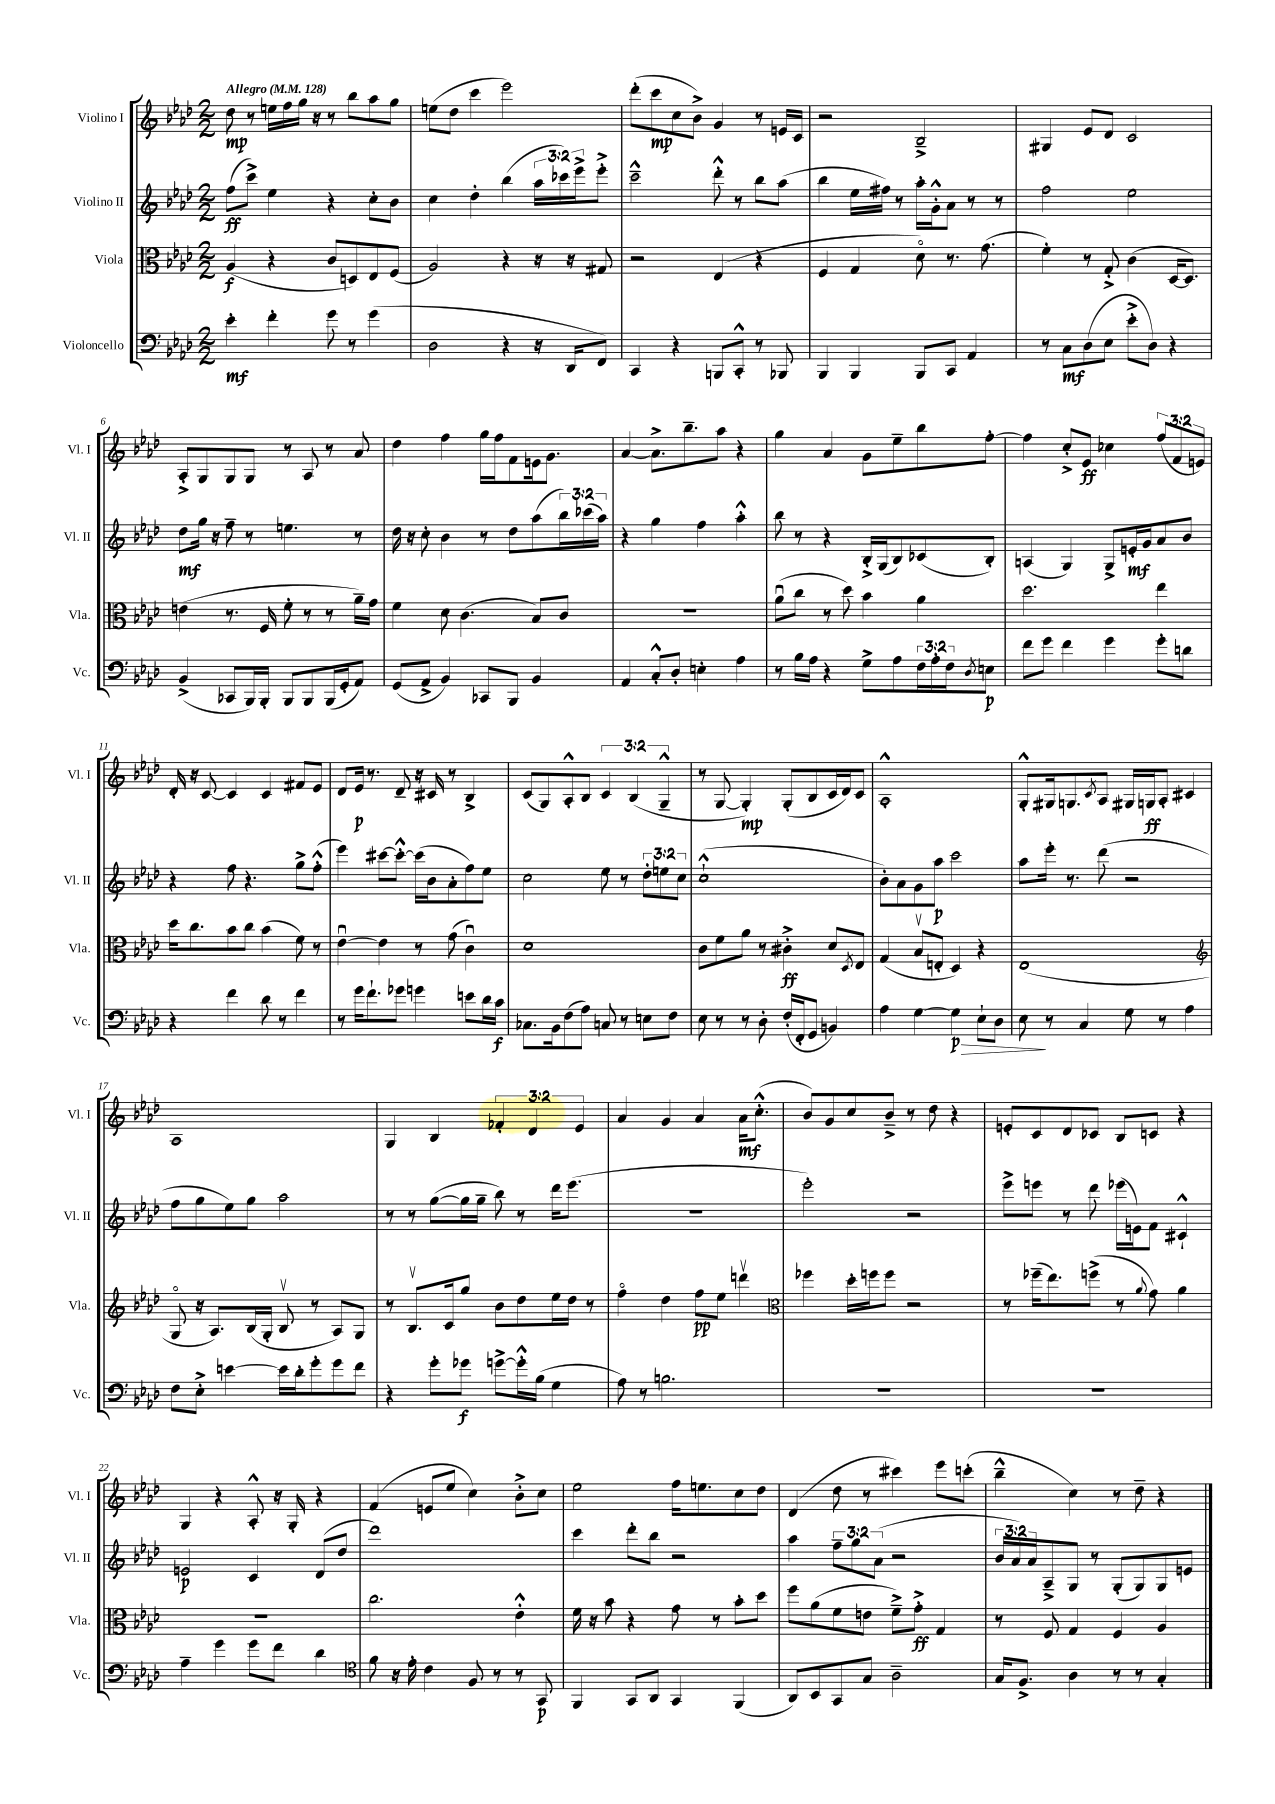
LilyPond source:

<<
\new StaffGroup <<
\new Staff = "s0" \with { instrumentName = "Violino I" shortInstrumentName = "Vl. I" } {
    \clef treble \key aes \major \numericTimeSignature \time 2/2 \override Staff.TupletNumber.text = #tuplet-number::calc-fraction-text \tempo "Allegro" 4 = 128
    des''8\mp r8 e''16 f''16 g''16 r16 r8 bes''8 aes''8 g''8 |
    e''8( des''8 c'''4 ees'''2) |
    des'''8-.( c'''8\mp c''8 bes'8->) g'4 r8 e'16 c'16 |
    r2 bes2---> |
    gis4 ees'8 des'8 c'2 |
    aes8-.-> g8 g8 g8 r8 aes8 r8 aes'8 |
    des''4 f''4 g''16 f''16 f'8 e'16 g'8. |
    aes'4~ aes'8.-> bes''8.-- aes''8 r4 |
    g''4 aes'4 g'8 ees''8-- bes''8 f''8~-. |
    f''4 c''8-.-> ees'8\ff ces''4 \tuplet 3/2 { f''8( f'8 e'8) } |
    des'16-. r16 c'8~ c'4 c'4 fis'8 ees'8 |
    des'8 ees'16\p r8. des'8-- r16 cis'16 r8 bes4-> |
    c'8( g8) aes8-.-^ bes8 \tuplet 3/2 { c'4 bes4( g4---^ } |
    r8 g8~ g4-.\mp) g8-.( bes8 c'16 des'16) c'8 |
    aes1-.-^ |
    g8-.-^ gis16 g8. \acciaccatura { c'8 } aes8 gis16 g16\ff aes8-. cis'4 |
    aes1 |
    g4 bes4 \tuplet 3/2 { fes'4-. des'4 ees'4 } |
    aes'4 g'4 aes'4 aes'16\mf c''8.-.-^( |
    bes'8) g'8 c''8 bes'8---> r8 des''8 r4 |
    e'8-. c'8 des'8 ces'8 bes8 c'8 r4 |
    g4 r4 aes8-.-^ r16 g16-. r4 |
    f'4( e'8 ees''8 c''4) bes'8-.-> c''8 |
    ees''2 f''16 e''8. c''8 des''8 |
    des'4( des''8 r8 cis'''4) ees'''8 c'''8-.( |
    bes''4---^ c''4) r8 des''8-- r4 \bar "|." |
}
\new Staff = "s1" \with { instrumentName = "Violino II" shortInstrumentName = "Vl. II" } {
    \clef treble \key aes \major \numericTimeSignature \time 2/2 \override Staff.TupletNumber.text = #tuplet-number::calc-fraction-text
    f''8\ff( c'''8->) ees''4 r4 c''8-. bes'8 |
    c''4 des''4-. bes''4( \tuplet 3/2 { aes''16 ces'''16) ees'''16-> } ees'''8-.-> |
    c'''2---^ des'''8-.-^ r8 bes''8 aes''8( |
    bes''4 ees''16 fis''16) r8 aes''16-. g'16-.-^ aes'8 r8 r8 |
    f''2 ees''2 |
    des''8\mf g''16 r16 f''8-- r8 e''4. r8 |
    des''16 r16 c''8-. bes'4 r8 des''8 aes''8( \tuplet 3/2 { bes''16) ces'''16( aes''16) } |
    r4 g''4 f''4 aes''4-.-^ |
    bes''8 r8 r4 bes16-.-> g16( bes8) ces'8( bes8-.) |
    a4( g4) g8-> e'16-.\mf g'16 aes'8 bes'8 |
    r4 f''8 r4. g''8-> f''8-.-^( |
    ees'''4) cis'''8~ cis'''8~-.-^ cis'''16( bes'16 aes'8-. f''8) ees''8 |
    c''2 ees''8 r8 \tuplet 3/2 { des''8-. e''8 c''8 } |
    c''1-!-^( |
    bes'8-.) aes'8 g'8 aes''8\p c'''2 |
    aes''8 ees'''16-. r8. des'''8( r2 |
    f''8 g''8 ees''8) g''8 aes''2 |
    r8 r8 g''8~( g''16 g''16-- bes''8) r8 des'''16 ees'''8.( |
    r1 |
    ees'''2-.) r2 |
    ees'''8-> e'''8 r8 des'''8 ees'''16( e'16) f'8 cis'4-!-^ |
    e'2\p c'4 des'8( des''8 |
    des'''1) |
    c'''4 des'''8-. bes''8 r2 |
    aes''4 \tuplet 3/2 { f''8-- g''8 aes'8( } r2 |
    \tuplet 3/2 { bes'16 aes'16) aes'16 } aes8---> g8 r8 g8-.( g8) g8 e'8 \bar "|." |
}
\new Staff = "s2" \with { instrumentName = "Viola" shortInstrumentName = "Vla." } {
    \clef alto \key aes \major \numericTimeSignature \time 2/2
    aes4\f( r4 c'8 d8) ees8 f8( |
    aes2) r4 r16 r16 gis8 |
    r2 ees4( r4 |
    f4 g4 des'8\flageolet) r8. g'8.( |
    f'4-.) r8 g8-.-> c'4( des16~ des8.) |
    e'4( r8. f16 f'8-. r8 r8 aes'16--) g'16 |
    f'4 des'8 c'4.( bes8) c'8 |
    R1 |
    aes'8\downbow( c''8 r8 des''8) bes'4 aes'4 |
    des''2. ees''4 |
    des''16 c''8. bes'8 c''8 bes'4( f'8) r8 |
    ees'4~\downbow ees'4 r8 g'8( c'4\downbow) |
    des'1 |
    c'8 f'8 aes'8 r8 cis'4-.->\ff des'8 \acciaccatura { des8 } ees8 |
    g4( bes8\upbow e8-. des4) r4 |
    ees1( |
    \clef treble g8\flageolet r16 aes8.) bes16( g16-. bes8\upbow r8 aes8) g8 |
    r8 bes8.\upbow c'16 g''8 bes'8 des''8 ees''16 des''16 r8 |
    f''4\flageolet des''4 f''8\pp ees''8 d'''4\upbow |
    \clef alto fes''4 des''16-. f''16 f''8 r2 |
    r8 fes''16--( ees''8.) f''8->( r8 \appoggiatura { aes'8 } g'8) aes'4 |
    r1 |
    c''2. ees'4-.-^ |
    f'16 r16 bes'8 r4 g'8 r8 bes'8-. des''8 |
    f''8 aes'8( f'8 e'8 f'8--->) g'8-.->\ff g4 |
    r8 f8 g4 f4 aes4 \bar "|." |
}
\new Staff = "s3" \with { instrumentName = "Violoncello" shortInstrumentName = "Vc." } {
    \clef bass \key aes \major \numericTimeSignature \time 2/2 \override Staff.TupletNumber.text = #tuplet-number::calc-fraction-text
    ees'4-.\mf f'4-. g'8 r8 g'4( |
    des2 r4 r16 des,16 f,8) |
    c,4 r4 b,,8 c,8-.-^ r8 bes,,8 |
    bes,,4 bes,,4 bes,,8 c,8 aes,4 |
    r8 c8\mf des8( ees8 ees'8-.-> des8) r4 |
    bes,4->( ces,8 bes,,16) bes,,16-. bes,,8 bes,,8 bes,,16( g,16-. aes,8) |
    g,8( aes,8-> bes,4) ces,8 bes,,8 bes,4 |
    aes,4 c8-.-^ des8-. e4-. aes4 |
    r8 bes16 aes16 r4 g8-> aes8 \tuplet 3/2 { f16 aes16-. f16 } \acciaccatura { des8 } e8\p |
    f'8 g'8 f'4 g'4 g'8-. d'8 |
    r4 f'4 des'8 r8 f'4 |
    r8 g'16 f'8.-! ges'8 g'4 e'8 des'16 c'16\f |
    ces8. bes,16 f8( aes8) c8 r8 e8 f8 |
    ees8 r8 r8 des8-. f16-.( f,16-. g,8 b,4) |
    aes4 g4~ g4\p\> ees8-! des8 |
    ees8\! r8 c4 g8 r8 aes4 |
    f8 ees8-.-> e'4~ e'16 des'16-. g'8-. g'8 f'8 |
    r4 g'8-. ges'8\f g'8~-> g'16-.-^ bes16( g4 |
    aes8) r8 b2. |
    R1 |
    R1 |
    aes4-- g'4 g'8 f'8 des'4 |
    \clef tenor f'8 r16 ees'16-. c'4 f8 r8 r8 g,8\p |
    f,4 g,8 aes,8 g,4 f,4( |
    aes,8) bes,8 g,8 g8 aes2-- |
    g16 f8.-> aes4 r8 r8 g4-. \bar "|." |
}
>>
>>
